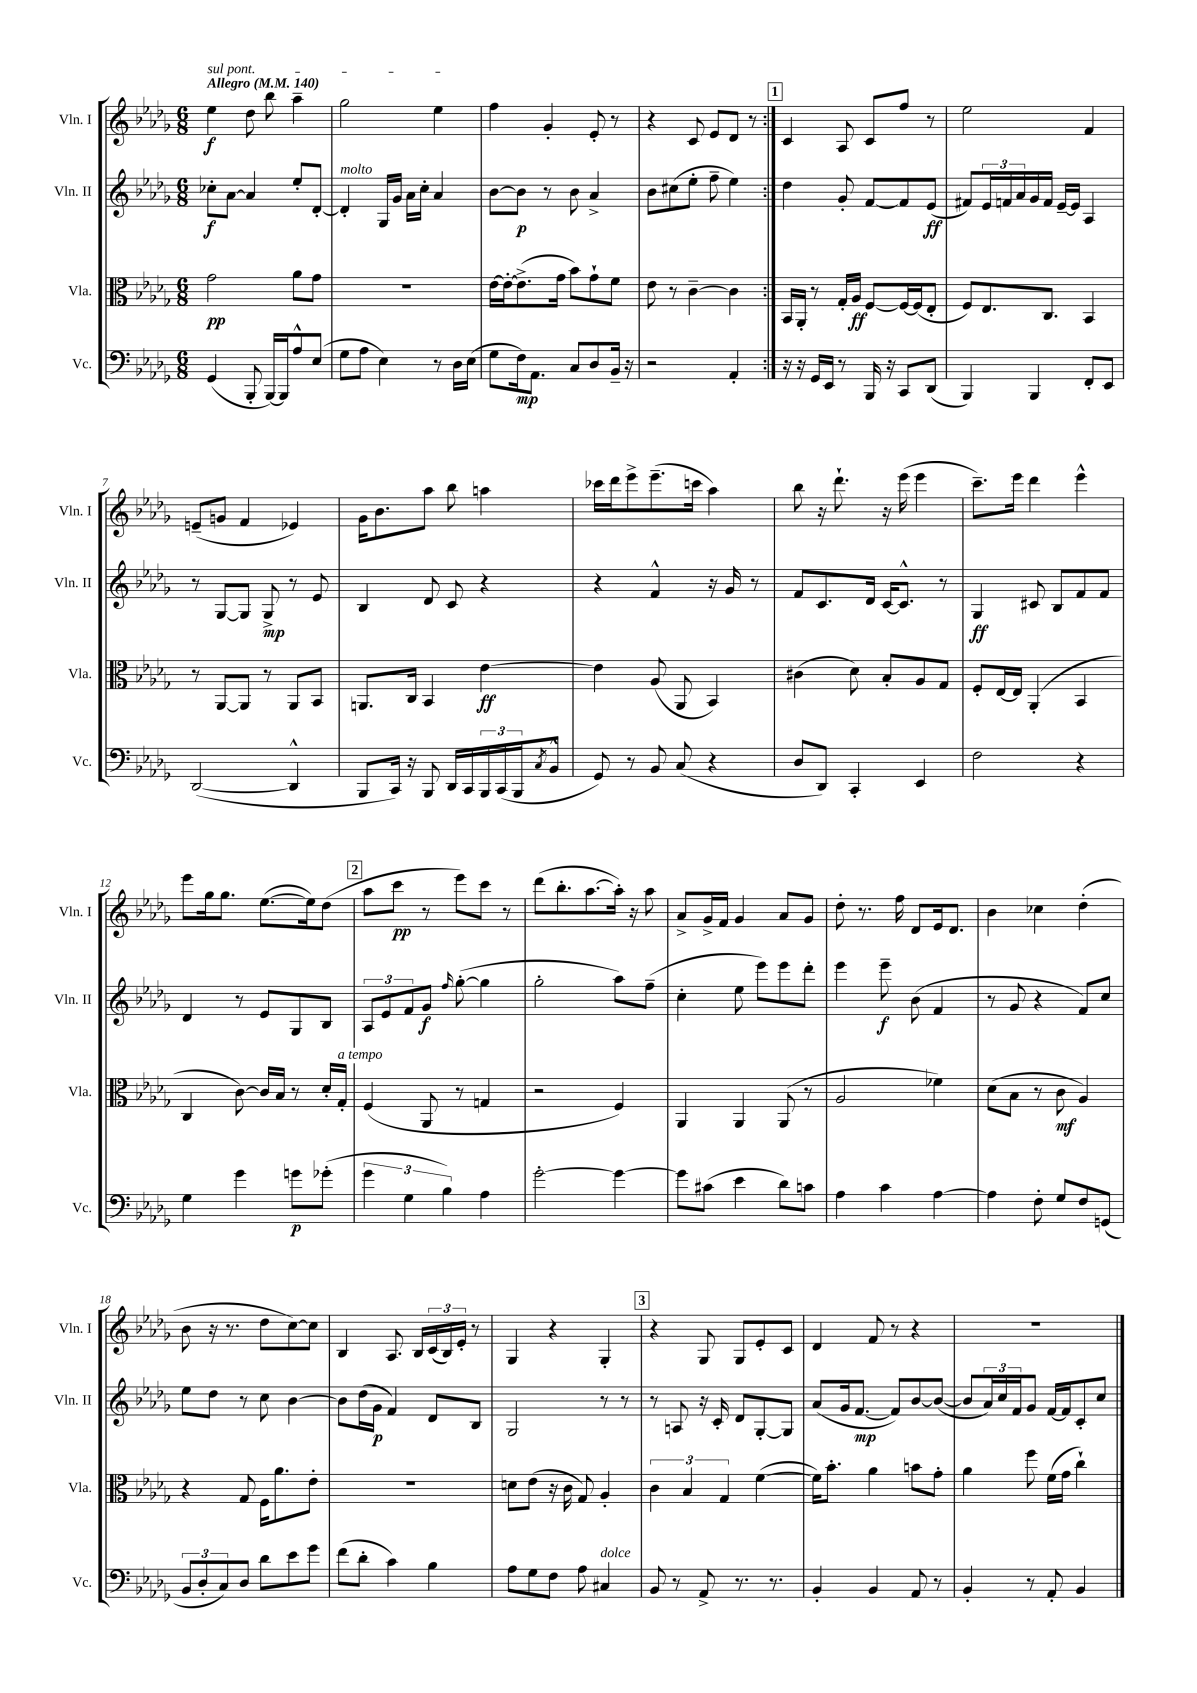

**kern	**kern	**kern	**kern
*staff4	*staff3	*staff2	*staff1
*clefF4	*clefC3	*clefG2	*clefG2
*k[b-e-a-d-g-]	*k[b-e-a-d-g-]	*k[b-e-a-d-g-]	*k[b-e-a-d-g-]
*M6/8	*M6/8	*M6/8	*M6/8
*MM140	*MM140	*MM140	*MM140
(4GG-	2g-	8cc-'	4ee-
.	.	[8a-	.
8BBB-'	.	4a-]	8dd-
[16BBB-)	.	.	8bb-
16BBB-]	.	.	.
8A-^^	8a-	8ee-'	4aa-~
(8E-	8g-	[8d-'	.
=	=	=	=
8G-	2.r	4d-']	2gg-
8A-	.	.	.
4E-)	.	16G-	.
.	.	16g-	.
.	.	16a-	.
.	.	16cc'	.
8r	.	4a-	4ee-
16D-	.	.	.
(16E-	.	.	.
=	=	=	=
8G-	[16e-	[8b-	4ff
.	16e-'_	.	.
16F)	(8.e-^]	8b-]	.
8.AA-	.	.	.
.	.	8r	4g-'
.	16g-	.	.
8C	8b-)	8b-	.
8D-	8g-`	4a-^	8e-'
16BB-~	8f	.	8r
16r	.	.	.
=	=	=	=
2r	8e-	8b-	4r
.	8r	(8cc#	.
.	[4c~	8ee-'	8c
.	.	8ff~	8e-
4AA-'	4c]	4ee-)	8d-
.	.	.	8r
=:|!	=:|!	=:|!	=:|!
16r	16BB-	4dd-	4c
16r	16AA-'	.	.
16GG-	8r	.	.
16EE-	.	.	.
8r	16G-'	8g-'	8A-
.	16A-	.	.
16BBB-	[8F	[8f	8c
16r	.	.	.
8CC	16F_	8f]	8ff
.	(16F]	.	.
(8DD-	8E-'	(8e-	8r
=	=	=	=
4BBB-)	8F)	8f#)	2ee-
.	8.E-	24e-	.
.	.	24f	.
.	.	24a-	.
4BBB-	.	16g-	.
.	8.C	16f	.
.	.	[16e-~	.
.	.	16e-]	.
8FF'	4BB-	4A-	4f
8EE-	.	.	.
=	=	=	=
([2DD-	8r	8r	(8e~
.	[8AA-	[8G-	8g
.	8AA-]	8G-]	4f
.	8r	8G-^	.
4DD-^^]	8AA-	8r	4e-)
.	8BB-	8e-	.
=	=	=	=
8BBB-	8.AA	4B-	16g-
.	.	.	8.b-
16CC)	.	.	.
16r	16C	.	.
8BBB-	4BB-	8d-	8aa-
16DD-	.	8c	8bb-
16CC	.	.	.
24BBB-	[4e-	4r	4aa
(24CC	.	.	.
24BBB-	.	.	.
8qC	.	.	.
8BB-^^	.	.	.
=	=	=	=
8GG-)	4e-]	4r	16ccc-
.	.	.	16ddd-
8r	.	.	8eee-^
8BB-	(8A-	4f^^	(8.eee-~
(8C	8AA-	.	.
.	.	.	16ccc
4r	4BB-)	16r	4aa-)
.	.	16g-	.
.	.	8r	.
=	=	=	=
8D-	(4c#	8f	8bb-
8DD-)	.	8.c	16r
.	.	.	8.ddd-`
4CC'	8d-)	.	.
.	.	16d-	.
.	8B-'	[16c	16r
.	.	8.c^^]	(16eee-
4EE-	8A-	.	4eee-
.	8G-	8r	.
=	=	=	=
2F	8F'	4G-	8.ccc~)
.	[16E-	.	.
.	16E-]	.	16eee-
.	(4AA-'	8c#	4ddd-
.	.	8B-	.
4r	4BB-	8f	4eee-^^
.	.	8f	.
=	=	=	=
4G-	4C	4d-	8eee-
.	.	.	16gg-
.	.	.	8.gg-
4g-	[8c)	8r	.
.	16c]	8e-	([8.ee-
.	16B-	.	.
8g	8r	8G-	.
.	.	.	16ee-])
(8g-'	16d-'	8B-	(8dd-
.	16G-'	.	.
=	=	=	=
6g-	(4F	12A-	8aa-
.	.	12e-	.
.	.	.	8ccc
6G-	.	12f	.
.	8AA-	8g-	8r
6B-)	.	.	.
.	.	16qqff	.
.	8r	([8gg-'	8eee-)
4A-	4G	4gg-]	8ccc
.	.	.	8r
=	=	=	=
[2g-'	2r	2gg-'	(8ddd-
.	.	.	8.bb-'
.	.	.	[8.aa-
4g-_	4F)	8aa-)	16aa-'])
.	.	.	16r
.	.	(8ff~	8aa-
=	=	=	=
8g-]	4AA-	4cc'	8a-^
(8c#	.	.	16g-^
.	.	.	16f
4e-	4AA-	8ee-	4g-
.	.	8eee-)	.
8d-)	(8AA-	8eee-	8a-
8c	8r	8ddd-'	8g-
=	=	=	=
4A-	2A-	4eee-	8dd-'
.	.	.	8.r
4c	.	8eee-~	.
.	.	.	16ff
.	.	(8b-	8d-
[4A-	4f-)	4f	16e-
.	.	.	8.d-
=	=	=	=
4A-]	(8d-	8r	4b-
.	8B-	8g-	.
8F'	8r	4r	4cc-
8G-	8c	.	.
8F	4A-)	8f)	(4dd-'
(8GG	.	8cc	.
=	=	=	=
12BB-	4r	8ee-	8b-
12D-'	.	.	.
.	.	8dd-	16r
12C)	.	.	.
.	.	.	8.r
8D-	8G-	8r	.
8d-	16F	8cc	8dd-
.	8.a-	.	.
8e-	.	[4b-	[8cc)
8g-	8e-'	.	8cc]
=	=	=	=
(8f	2.r	8b-]	4B-
8d-'	.	(16dd-	.
.	.	16g-	.
4c)	.	4f)	8.A-
.	.	.	16B-
4B-	.	8d-	(24c
.	.	.	24B-)
.	.	.	24e-'
.	.	8B-	8r
=	=	=	=
8A-	8d	2G-	4G-
8G-	(8e-	.	.
8F	16r	.	4r
.	16c	.	.
8A-	8G-)	.	.
4C#	4A-'	8r	4G-'
.	.	8r	.
=	=	=	=
8BB-	6c	8r	4r
8r	.	8A	.
.	6B-	.	.
8AA-^	.	16r	8G-
.	.	16c'	.
.	6G-	.	.
8.r	.	8d-	8G-
.	([4f	[8G-'	8e-'
8.r	.	.	.
.	.	8G-]	8c
=	=	=	=
4BB-'	16f])	(8a-	4d-
.	8.b-'	.	.
.	.	16g-	.
.	.	[8.f	.
4BB-	4a-	.	8f
.	.	8f])	8r
8AA-	8b	[8b-	4r
8r	8g-'	(8b-_	.
=	=	=	=
4BB-'	4a-	8b-]	2.r
.	.	24a-)	.
.	.	24cc	.
.	.	24f	.
8r	8ff	8g-	.
8AA-'	(16f	[16f	.
.	16g-	16f]	.
4BB-	4cc`)	8c'	.
.	.	8cc	.
==	==	==	==
*-	*-	*-	*-
